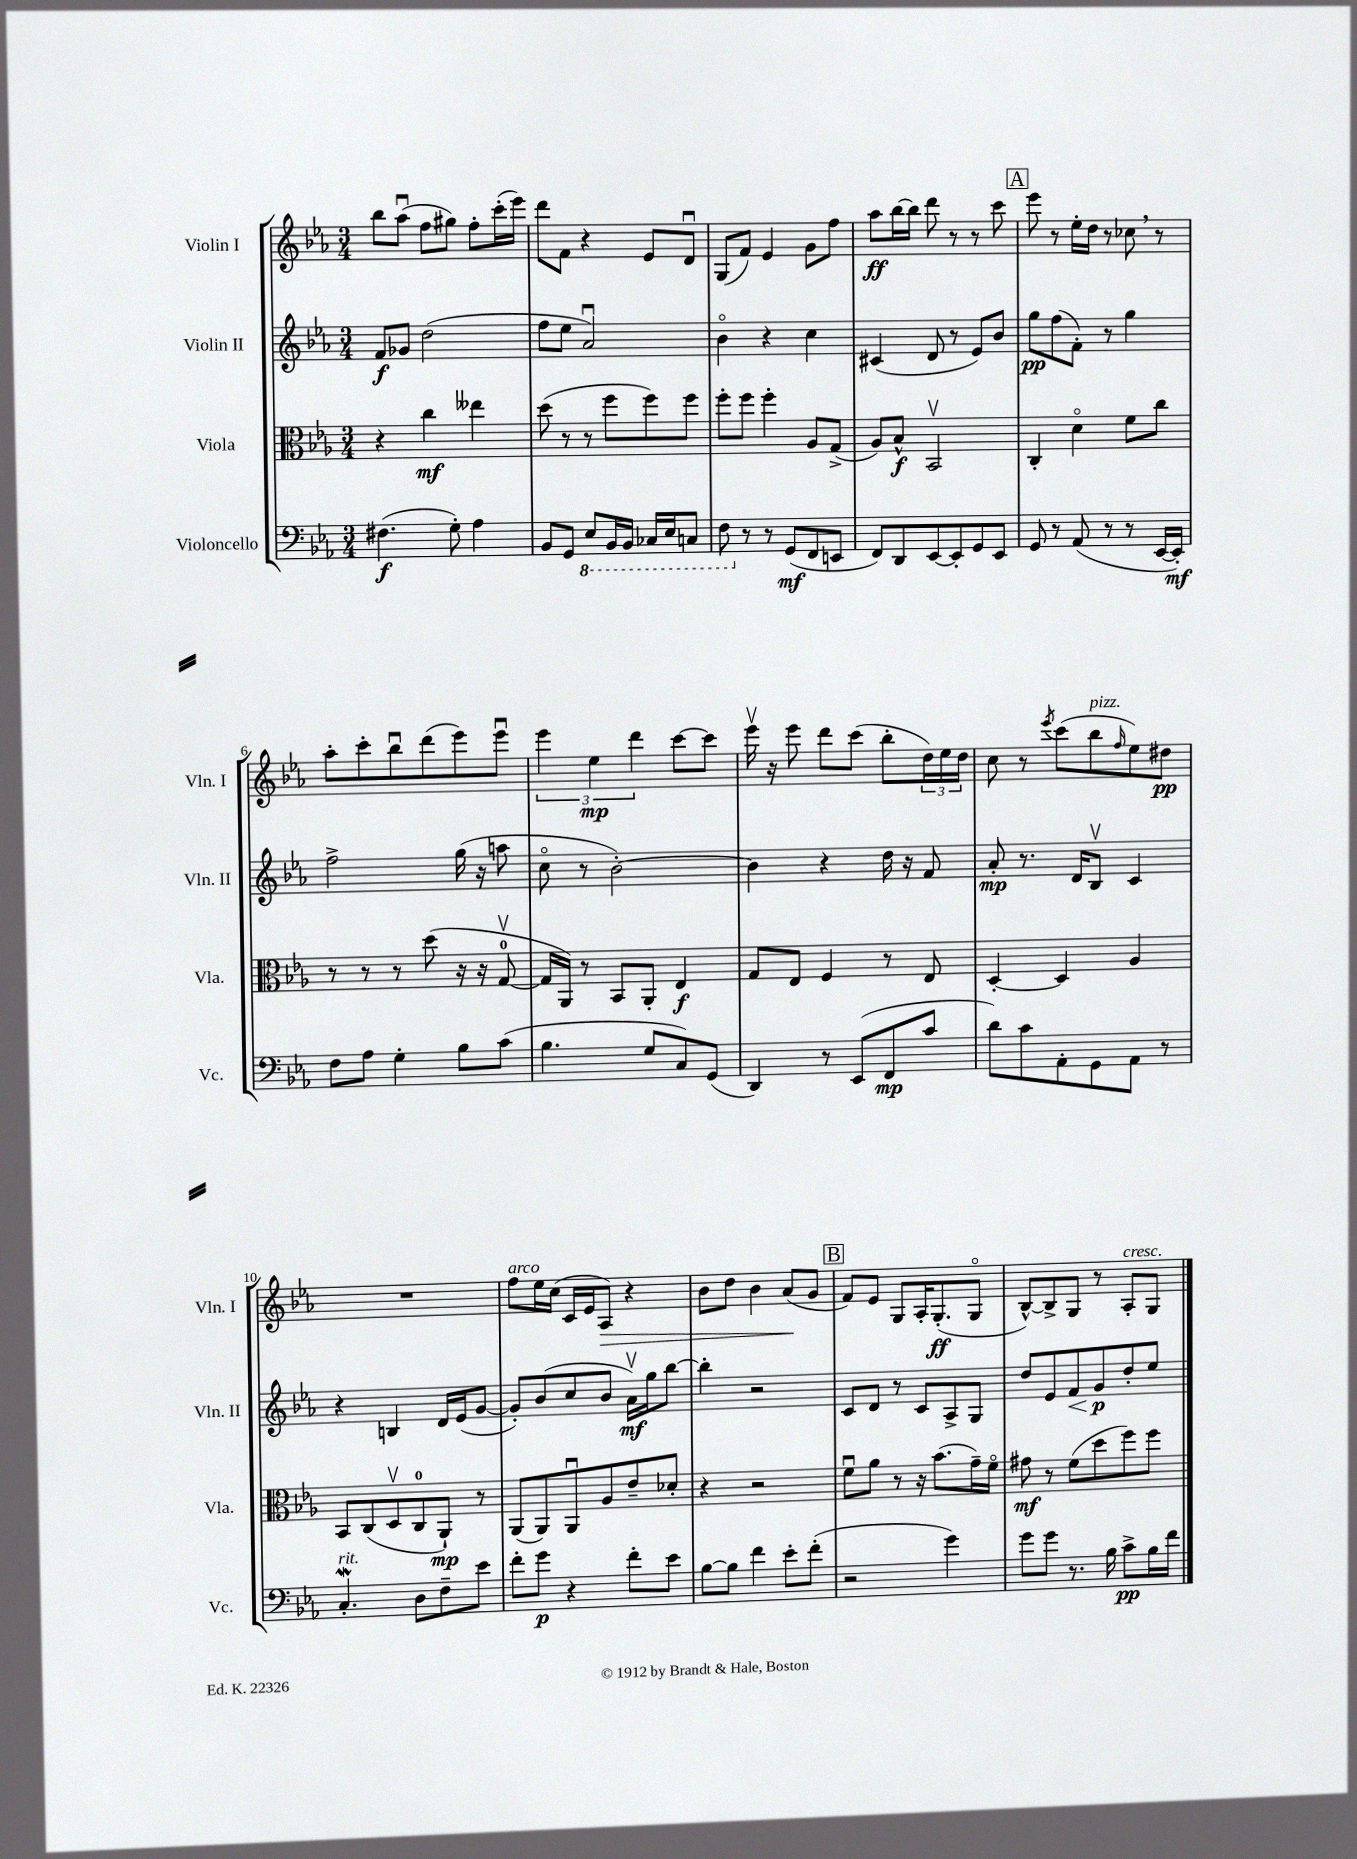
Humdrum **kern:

**kern	**dynam	**kern	**dynam	**kern	**dynam	**kern	**dynam
*part4	*part4	*part3	*part3	*part2	*part2	*part1	*part1
*staff4	*staff4	*staff3	*staff3	*staff2	*staff2	*staff1	*staff1
*I"Violoncello	*	*I"Viola	*	*I"Violin II	*	*I"Violin I	*
*I'Vc.	*	*I'Vla.	*	*I'Vln. II	*	*I'Vln. I	*
*clefF4	*	*clefC3	*	*clefG2	*	*clefG2	*
*k[b-e-a-]	*	*k[b-e-a-]	*	*k[b-e-a-]	*	*k[b-e-a-]	*
*M3/4	*	*M3/4	*	*M3/4	*	*M3/4	*
=1	=1	=1	=1	=1	=1	=1	=1
(4.F#X\	f	4r	.	8f/L	f	8bb-\L	.
.	.	.	.	8g-X/J	.	(8aa-u\J	.
.	.	4cc\	mf	(2dd\	.	8ff\L	.
8G'\)	.	.	.	.	.	8gg#X\J)	.
4A-\	.	4ee--X\	.	.	.	8ff'\L	.
.	.	.	.	.	.	(16ccc'\L	.
.	.	.	.	.	.	16eee-\JJ)	.
=2	=2	=2	=2	=2	=2	=2	=2
8BB-/L	.	(8dd\	.	8ff\L	.	8ddd\L	.
8GG/J	.	8r	.	8ee-\J	.	8f\J	.
*8ba	*	*	*	*	*	*	*
8EE-/L	.	8r	.	2a-u/)	.	4r	.
16BBB-/L	.	8ff\L	.	.	.	.	.
16BBB-/JJ	.	.	.	.	.	.	.
16CC-X/LL	.	8ff\)	.	.	.	8e-/L	.
16EE-/J	.	.	.	.	.	.	.
8CCn/J	.	8ff\J	.	.	.	8du/J	.
=3	=3	=3	=3	=3	=3	=3	=3
8FF\	.	8ff'\L	.	4b-\	.	(8G/L	.
*X8ba	*	*	*	*	*	*	*
8r	.	8ff\J	.	.	.	8f/J)	.
8r	.	4ff'\	.	4r	.	4e-/	.
(8GG/L	mf	.	.	.	.	.	.
8FF/	.	8A-/L	.	4cc\	.	8g\L	.
8EEn/J	.	(8G^/J	.	.	.	8ff\J	.
=4	=4	=4	=4	=4	=4	=4	=4
8FF/L)	.	8A-/L)	.	(4c#X/	.	8aa-\L	ff
8DD/	.	8B-^^/J	f	.	.	[16bb-\L	.
.	.	.	.	.	.	16bb-\JJ]	.
[8EE-/	.	2BB-v/	.	8d/	.	8ddd\	.
8EE-'/]	.	.	.	8r	.	8r	.
8GG/	.	.	.	8e-/L)	.	8r	.
8EE-/J	.	.	.	8b-/J	.	8ccc\	.
!!LO:REH:place=s1:t=A
=5	=5	=5	=5	=5	=5	=5	=5
8GG/	.	4C'/	.	8gg\L	pp	8eee-\	.
8r	.	.	.	(8ff\	.	8r	.
(8AA-/	.	4d\	.	8f'\J)	.	16ee-'\LL	.
.	.	.	.	.	.	16dd\JJ	.
8r	.	.	.	8r	.	8r	.
8r	.	8f\L	.	4gg\	.	8cc-X,\	.
[16EE-/LL	.	8cc\J	.	.	.	8r	.
16EE-'/JJ])	mf	.	.	.	.	.	.
!!LO:LB:g=z
=6	=6	=6	=6	=6	=6	=6	=6
8F\L	.	8r	.	2ff^\	.	8aa-'\L	.
8A-\J	.	8r	.	.	.	8ccc'\	.
4G'\	.	8r	.	.	.	8bb-u\	.
.	.	(8dd\	.	.	.	(8ddd\	.
8B-\L	.	16r	.	(16gg\	.	8eee-\)	.
.	.	16r	.	16r	.	.	.
(8c\J	.	[8Gv/	.	8aan\	.	8eee-u\J	.
=7	=7	=7	=7	=7	=7	=7	=7
4.B-\	.	16G/LL]	.	8cc\	.	6eee-\	.
.	.	16AA-/JJ)	.	.	.	.	.
.	.	8r	.	8r	.	.	.
.	.	.	.	.	.	6ee-\	mp
.	.	8BB-/L	.	[2b-'\)	.	.	.
.	.	.	.	.	.	6ddd\	.
8G/L	.	8AA-'/J	.	.	.	.	.
8C/)	.	4E-/	f	.	.	[8ccc\L	.
(8GG/J	.	.	.	.	.	8ccc\J]	.
=8	=8	=8	=8	=8	=8	=8	=8
4DD/)	.	8G/L	.	4b-\]	.	16eee-v\	.
.	.	.	.	.	.	16r	.
.	.	8E-/J	.	.	.	8eee-\	.
8r	.	4F/	.	4r	.	8ddd\L	.
(8EE-/L	.	.	.	.	.	(8ccc\J	.
8FF/	mp	8r	.	16dd\	.	8bb-'\L	.
.	.	.	.	16r	.	.	.
8c/J	.	8E-/	.	8f/	.	24dd\L)	.
.	.	.	.	.	.	24ee-\	.
.	.	.	.	.	.	24dd\JJ	.
=9	=9	=9	=9	=9	=9	=9	=9
8d\L)	.	[4D'/	.	8a-'/	mp	8cc\	.
8c\	.	.	.	8.r	.	8r	.
.	.	.	.	.	.	8qeee-/	.
8AA-'\	.	4D/]	.	.	.	(8ccc\L	.
.	.	.	.	16d/KL	.	.	.
!	!	!	!	!	!	!LO:TX:a:i:t=pizz.	!
8GG\	.	.	.	8B-v/J	.	8bb-\	.
.	.	.	.	.	.	16qqff/	.
8AA-\J	.	4A-/	.	4c/	.	8ee-\)	.
8r	.	.	.	.	.	8dd#X\J	pp
!!LO:LB:g=z
=10	=10	=10	=10	=10	=10	=10	=10
!LO:TX:a:i:t=rit.	!	!	!	!	!	!	!
4.CW'/	.	8BB-/L	.	4r	.	2.r	.
.	.	(8C/	.	.	.	.	.
.	.	8Dv/	.	4Bn/	.	.	.
8D\L	.	8C/	.	.	.	.	.
8F~\	.	8AA-`/J)	mp	16d/LL	.	.	.
.	.	.	.	(16e-/J	.	.	.
8e-\J	.	8r	.	[8g/J	.	.	.
=11	=11	=11	=11	=11	=11	=11	=11
!	!	!	!	!	!	!LO:TX:a:i:t=arco	!
8f'\L	.	(8AA-/L	.	8g'/L])	.	8ff\L	.
8g\J	p	8AA-/)	.	(8b-/	.	16ee-\L	.
.	.	.	.	.	.	(16cc\JJ	.
4r	.	8AA-u/	.	8cc/	.	16c/LL	.
.	.	.	.	.	.	16e-/J	.
!	!	!	!	!	!	!	!LO:HP:b
.	.	8A-/	.	8b-/J	.	8A-/J)	>
8f'\L	.	8e-~/	.	16a-v\LL)	mf	4r	.
.	.	.	.	16gg\J	.	.	.
8e-\J	.	8d-X'/J	.	[8bb-\J	.	.	.
=12	=12	=12	=12	=12	=12	=12	=12
[8B-\L	.	4r	.	4bb-'\]	.	8b-\L	.
8B-\J]	.	.	.	.	.	8dd\J	.
4f\	.	2r	.	2r	.	4b-\	.
8e-'\L	.	.	.	.	.	(8a-/L	.
(8f'\J	.	.	.	.	.	8g/J	]
!!LO:REH:place=s1:t=B
=13	=13	=13	=13	=13	=13	=13	=13
2r	.	8fu\L	.	8c/L	.	8f/L)	.
.	.	8a-\J	.	8d/J	.	8e-/J	.
.	.	8r	.	8r	.	8G/L	.
.	.	16r	.	8c/L	.	16A-'/K	.
.	.	(8.b-\L	.	.	.	(8.G'/	ff
4g\)	.	.	.	8A-^/	.	.	.
.	.	16g~\L)	.	8G/J	.	8G/J	.
.	.	16f\JJ	.	.	.	.	.
=14	=14	=14	=14	=14	=14	=14	=14
8g\L	.	8g#X\	mf	8dd/L	.	[8B-^^/L)	.
8g\J	.	8r	.	8e-/	.	8B-^/]	.
!	!	!	!	!	!LO:HP:b	!	!
8.r	.	(8f\L	.	8f/	<	8G/J	.
.	.	8dd\	.	8g/	p	8r	.
16B-\	.	.	.	.	.	.	.
!	!	!	!	!	!	!LO:TX:a:i:t=cresc.	!
8c^\L	pp	8ff\)	.	8dd'/	[	8A-'/L	.
16B-\L	.	8ff\J	.	8ee-/J	.	8G/J	.
16f\JJ	.	.	.	.	.	.	.
==	==	==	==	==	==	==	==
*-	*-	*-	*-	*-	*-	*-	*-
